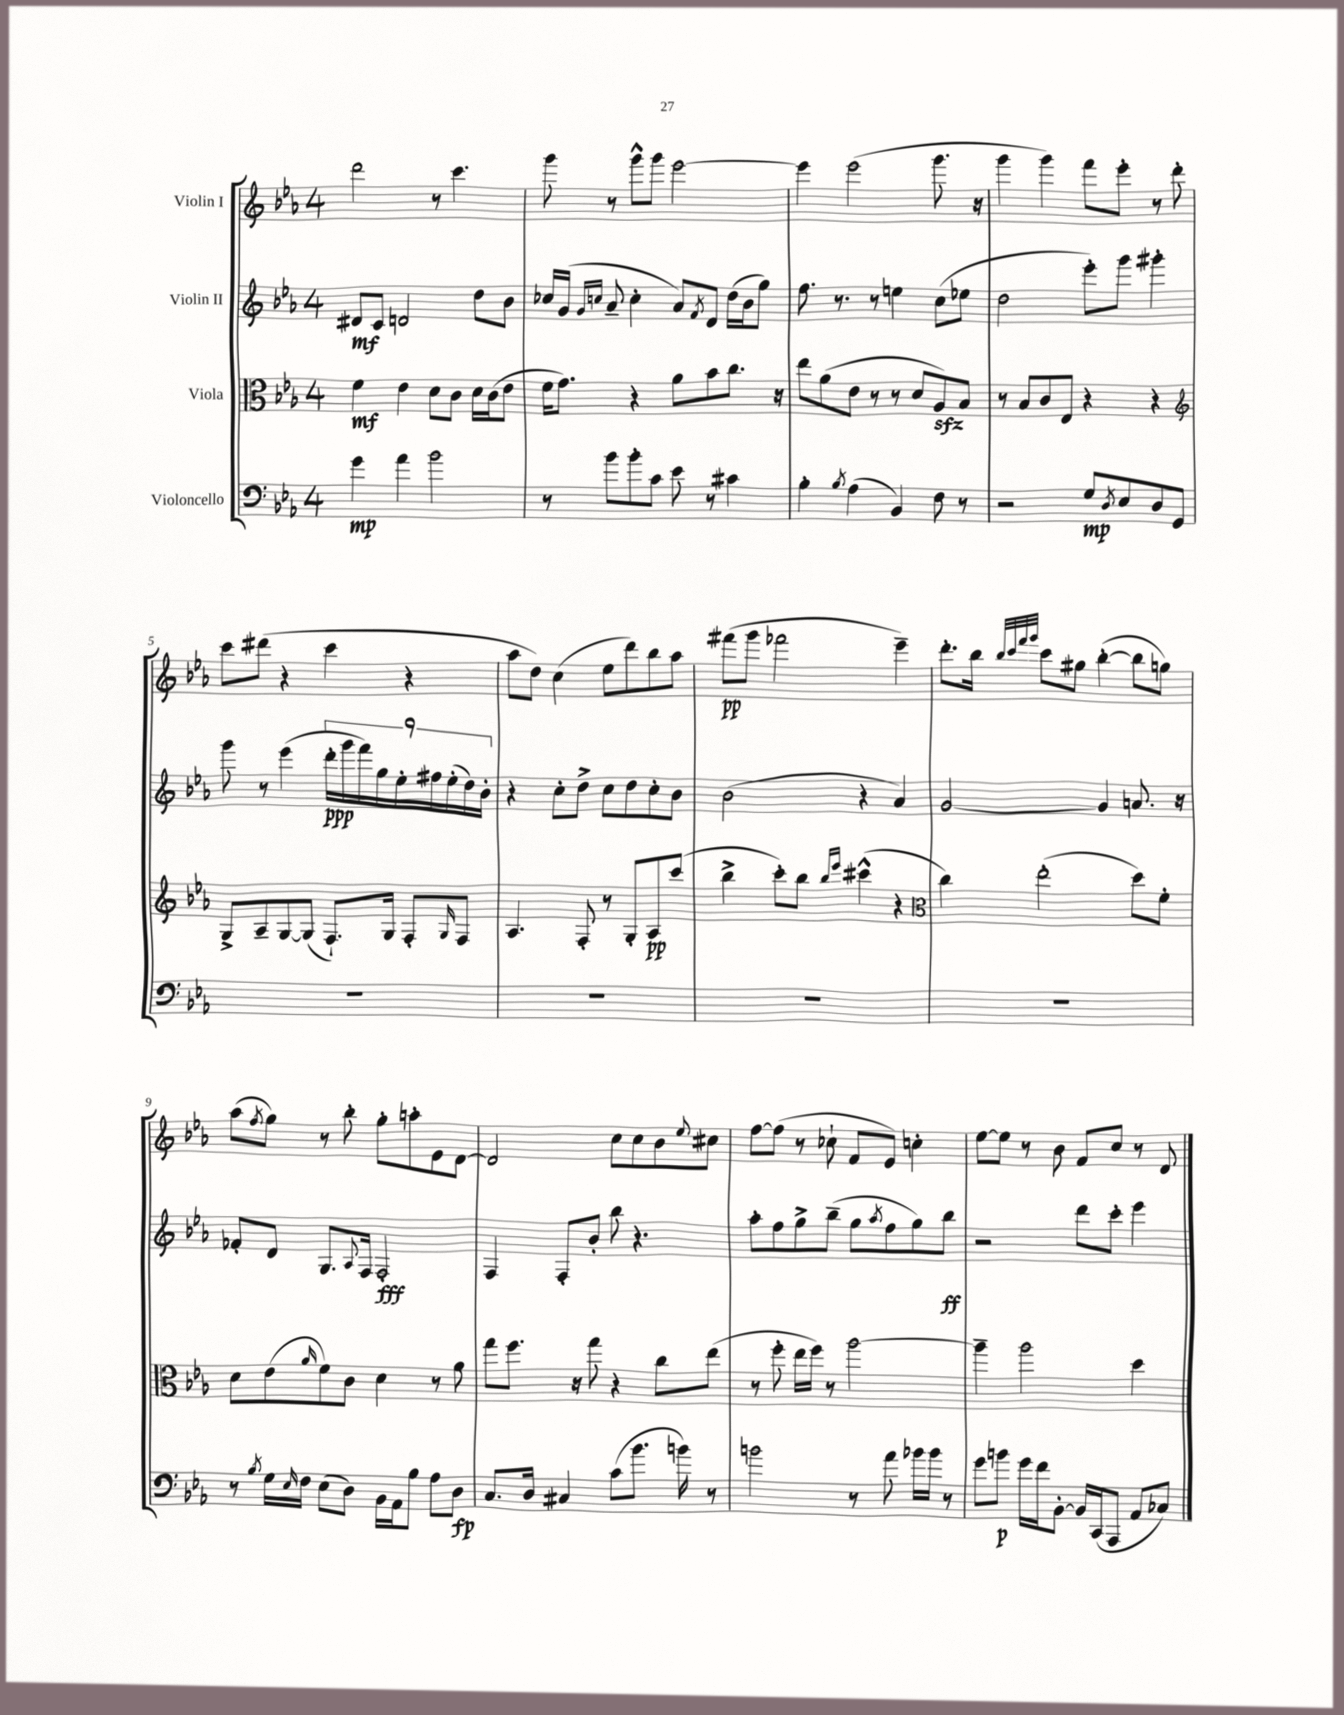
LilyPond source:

<<
\new StaffGroup <<
\new Staff = "s0" \with { instrumentName = "Violin I" } {
    \clef treble \key ees \major \once \override Staff.TimeSignature.style = #'single-digit \time 4/4
    d'''2 r8 c'''4. |
    g'''8 r8 g'''8-^ g'''8 ees'''2~ |
    ees'''4 ees'''2( g'''8. r16 |
    g'''4 g'''4) f'''8 ees'''8-. r8 d'''8-. |
    c'''8 dis'''8( r4 c'''4 r4 |
    aes''8 d''8) c''4( ees''8 d'''8) bes''8 aes''8 |
    fis'''8\pp( g'''8 fes'''2 ees'''4--) |
    d'''8.-. bes''16 \grace { bes''32 c'''32 f'''32 g'''32 } c'''8 gis''8 bes''4~-.( bes''8 g''8) |
    aes''8( \acciaccatura { f''8 } g''8) r8 bes''8-. g''8-. a''8-. ees'8 d'8~ |
    d'2 c''8 c''8 bes'8 \appoggiatura { ees''8 } cis''8 |
    f''8~ f''8( r8 ces''8-! f'8 ees'8) c''4-. |
    ees''8~ ees''8 r8 bes'8 f'8 c''8 r8 d'8 \bar "|." |
}
\new Staff = "s1" \with { instrumentName = "Violin II" } {
    \clef treble \key ees \major \once \override Staff.TimeSignature.style = #'single-digit \time 4/4
    dis'8\mf c'8 d'2 d''8 bes'8 |
    ces''16 g'16( \grace { g'16 c''16 } aes'8-- c''4-. aes'8) \acciaccatura { f'8 } d'8 d''16( bes'16 g''8) |
    f''8. r8. r8 e''4 c''8( ees''8 |
    d''2 ees'''8-.) g'''8 gis'''4-. |
    g'''8 r8 ees'''4( \tuplet 9/8 { d'''16-.\ppp g'''16 f'''16) g''16 ees''16-. fis''16 ees''16-.( d''16) bes'16-. } |
    r4 c''8-. d''8-> c''8 d''8 c''8-. bes'8 |
    bes'2( r4 aes'4) |
    g'2~ g'4 a'8. r16 |
    fes'8-. d'8 g8. \appoggiatura { aes8 } f16 f2-.\fff |
    f4 f8-. bes'8-. bes''8 r4. |
    aes''8-. f''8 g''8-> bes''8--( g''8 \acciaccatura { aes''8 } f''8 g''8) bes''8\ff |
    r2 d'''8 c'''8-. ees'''4 \bar "|." |
}
\new Staff = "s2" \with { instrumentName = "Viola" } {
    \clef alto \key ees \major \once \override Staff.TimeSignature.style = #'single-digit \time 4/4
    f'4\mf ees'4 d'8 c'8 d'16 c'16( ees'8 |
    f'16 g'8.) r4 aes'8 bes'8 c''8. r16 |
    ees''8 aes'8( ees'8 r8 r8 d'8 aes8\sfz) bes8 |
    r8 bes8 c'8 ees8 r4 r4 |
    \clef treble g8-> aes8-- g8~ g8( f8.-!) g16 f8-. \grace { g16 } f8 |
    aes4. f8-. r8 g8-. aes8\pp c'''8( |
    bes''4-> c'''8-.) bes''8 \grace { bes''16 ees'''16 } cis'''4-^( r4 |
    \clef alto c''4) ees''2-.( d''8) f'8-. |
    d'8 ees'8( \grace { aes'16 } f'8) c'8 d'4 r8 aes'8 |
    g''8 f''8. r16 g''8 r4 c''8 ees''8( |
    r8 f''8-. ees''16 f''16) r8 aes''2~ |
    aes''4-- aes''2 d''4 \bar "|." |
}
\new Staff = "s3" \with { instrumentName = "Violoncello" } {
    \clef bass \key ees \major \once \override Staff.TimeSignature.style = #'single-digit \time 4/4
    g'4\mp aes'4 bes'2 |
    r8 bes'8 bes'8-. c'8 ees'8 r8 cis'4 |
    bes4-. \acciaccatura { bes8 } aes4( bes,4) f8 r8 |
    r2 g8\mp \acciaccatura { d8 } ees8 d8 g,8 |
    R1 |
    R1 |
    R1 |
    R1 |
    r8 \acciaccatura { bes8 } g16 \grace { ees16 } f16 ees8( d8) bes,16 aes,16 bes8 aes8 d8\fp |
    c8. d16 cis4 c'8( bes'8. b'16) r8 |
    b'2 r8 aes'8 bes'16 bes'16 r8 |
    g'8 b'8\p g'16 f'16 bes,8~-. bes,16 c,16( aes,,8 aes,8 ces8) \bar "|." |
}
>>
>>
